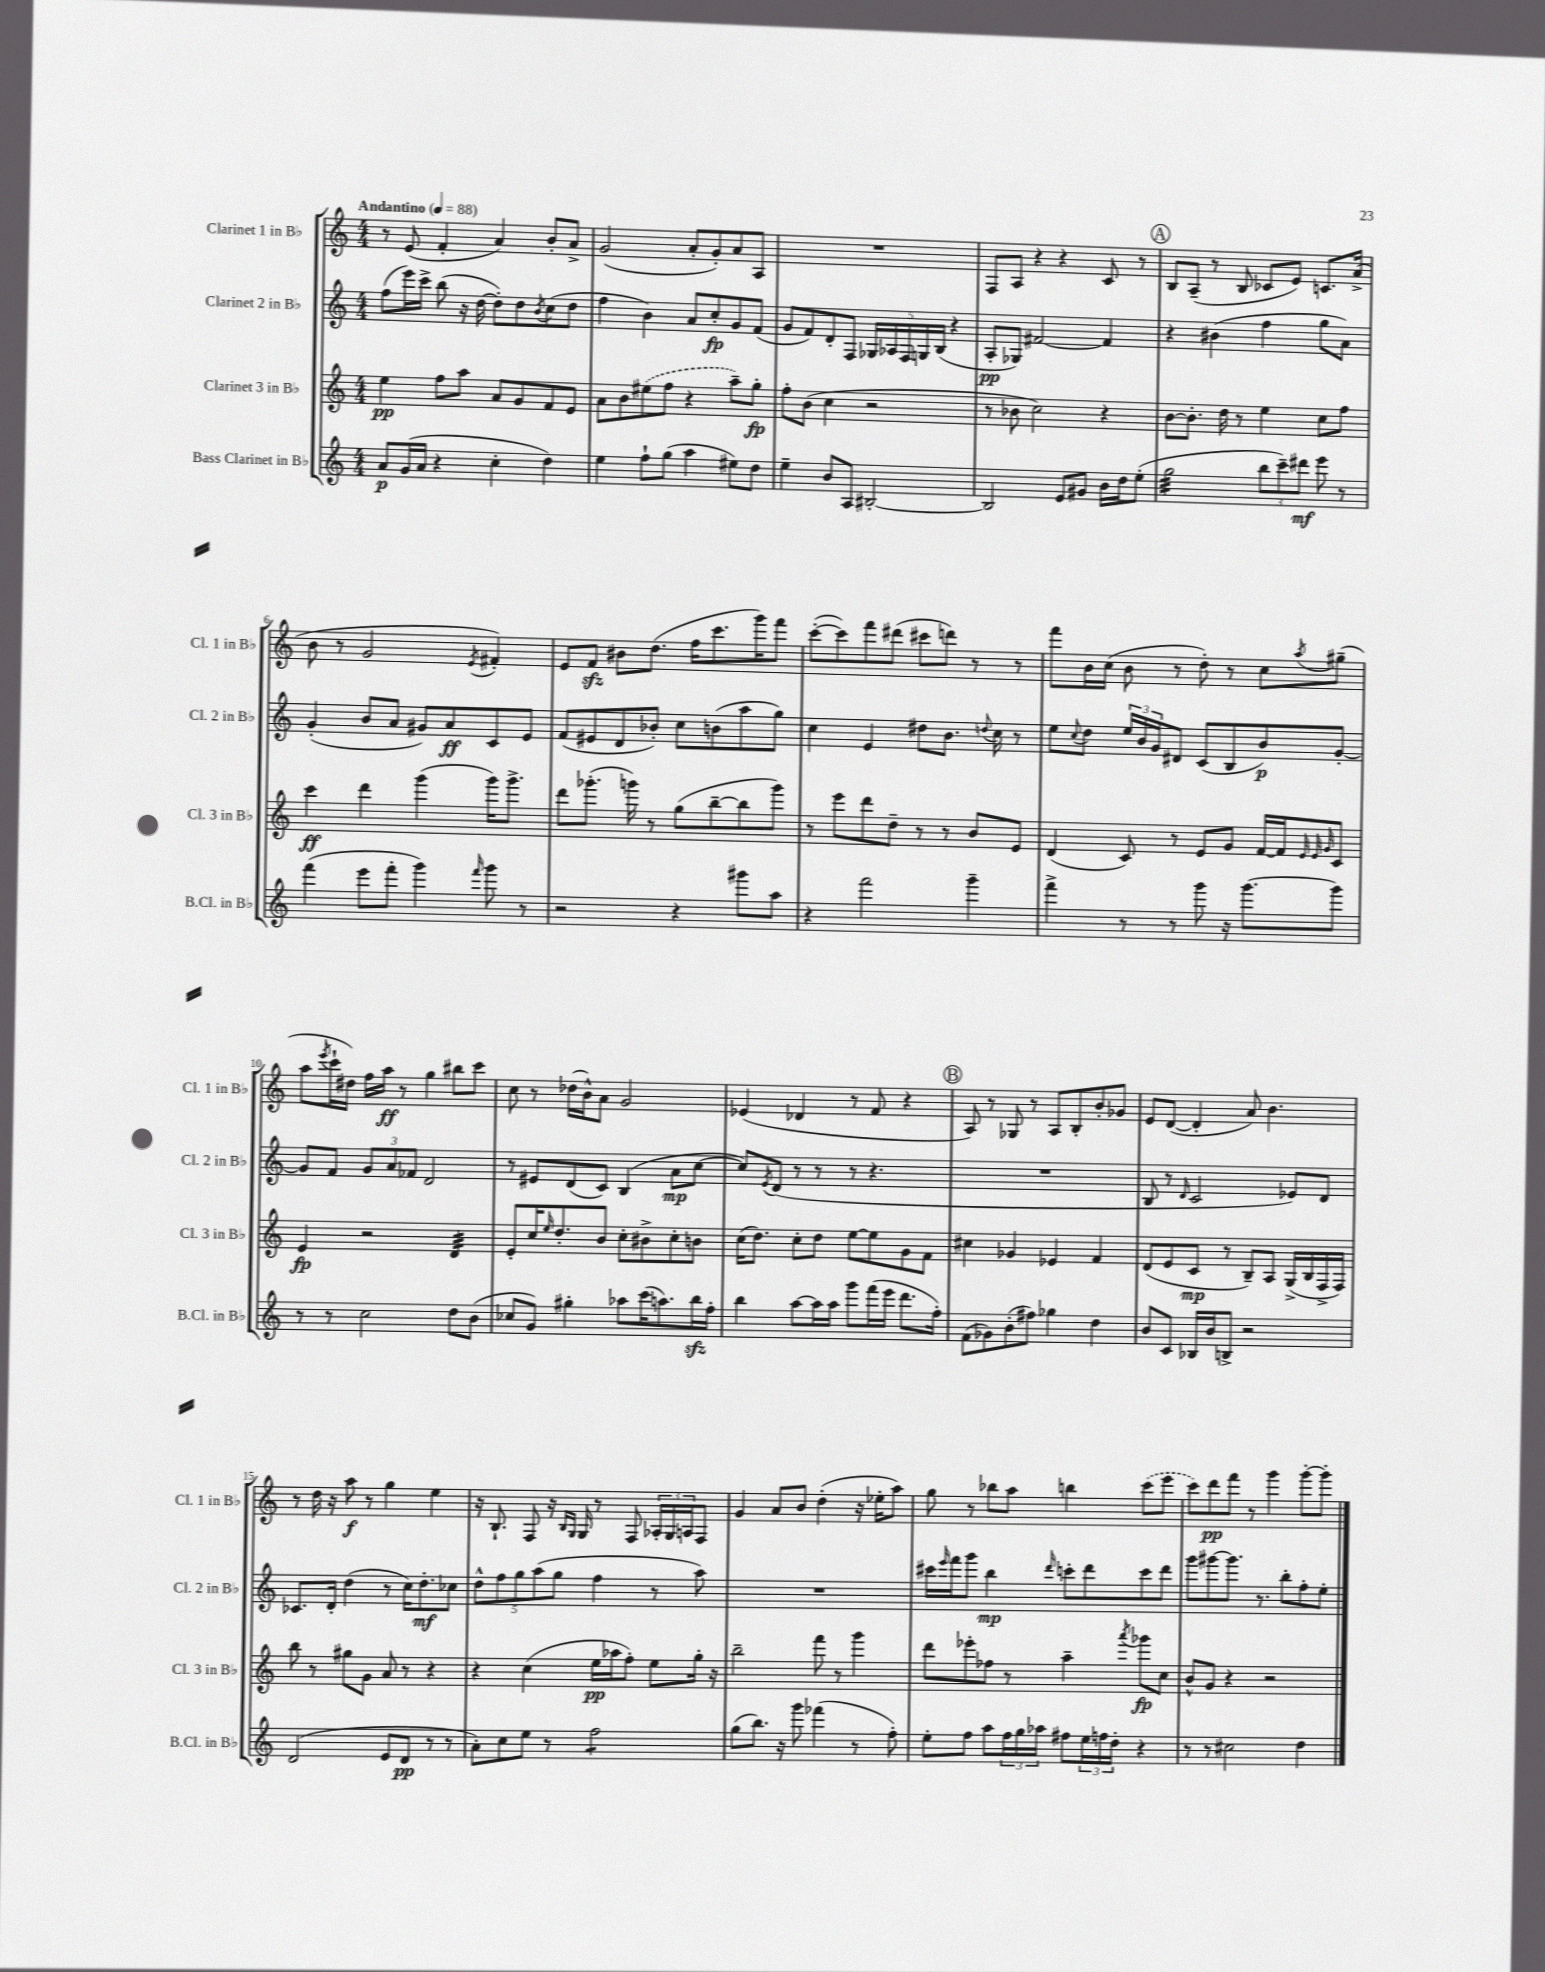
<<
\new StaffGroup <<
\new Staff = "s0" \with { instrumentName = "Clarinet 1 in Bb" shortInstrumentName = "Cl. 1 in Bb" } {
    \clef treble \key c \major \numericTimeSignature \time 4/4 \tempo "Andantino" 4 = 88
    r8 e'8( f'4-. a'4) b'8-. a'8-> |
    g'2( a'8-. g'8-.) a'8 a8 |
    R1 |
    f8 a8 r4 r4 c'8 r8 |
    \mark \markup { \circle "A" } b8 a8--( r8 b8 ces'8 e'8) c'8. a'16->( |
    b'8 r8 g'2 \acciaccatura { e'8 } fis'4-.) |
    e'8 f'8\sfz bis'8 d''8.( f''16 c'''8. g'''16) f'''8 |
    c'''8~-.( c'''8) f'''8 dis'''8( cis'''8 d'''8) r8 r8 |
    f'''8 b'16 c''16( b'8 r8 d''8-.) r8 c''8 \acciaccatura { a''8 } gis''8--( |
    a''8 \acciaccatura { e'''8 } c'''16-! dis''16) f''16 a''16\ff r8 g''4 bis''8 c'''8 |
    c''8 r8 des''16( b'16-^) a'8 g'2 |
    ees'4( des'4 r8 f'8 r4 |
    \mark \markup { \circle "B" } a8) r8 ges8 r8 a8 b8-. b'8-. ges'8 |
    e'8 d'8~( d'4-. a'8) b'4. |
    r8 d''16 r16 a''8\f r8 g''4 e''4 |
    r16 b8.-! f8 r16 \grace { b16 g16 } g16 r8 f8 \tuplet 3/2 { aes16-. g16 a16 } f8 |
    g'4 a'8 b'8 d''4-.( r16 ees''16-. a''8) |
    g''8 r8 bes''8 a''8 b''4 \once \slurDashed c'''8( e'''8 |
    c'''8) d'''8\pp f'''8 r8 g'''4 g'''8~-. g'''8-. \bar "|." |
}
\new Staff = "s1" \with { instrumentName = "Clarinet 2 in Bb" shortInstrumentName = "Cl. 2 in Bb" } {
    \clef treble \key c \major \numericTimeSignature \time 4/4
    f''8( e'''16) c'''16-> b''8( r16 d''16~ d''8-.) d''8 \acciaccatura { b'8 } c''8( d''8 |
    f''4 b'4) a'8 c''8-.\fp g'8 f'8( |
    g'8 f'8) d'8-. f8 \tuplet 5/4 { ges16 aes16 f16 g16 b16( } r4 |
    a8-.\pp ges8) fis'2~ fis'4 |
    \mark \markup { \circle "A" } r4 bis'4( f''4 g''8 a'8) |
    g'4-.( b'8 a'8 gis'8) a'8\ff c'8 e'8 |
    f'8( eis'8 d'8 bes'8-.) c''8 b'8( a''8 g''8) |
    c''4 e'4 dis''8 b'8. \appoggiatura { d''8 } c''16 r8 |
    e''8 \appoggiatura { c''8 } d''8 \tuplet 3/2 { e''16 b'16 g'16 } dis'8 c'8( b8 b'8\p) g'8~-. |
    g'8 f'8 \tuplet 3/2 { g'8 a'8 fes'8 } d'2 |
    r8 eis'8 d'8( c'8) b4( a'8\mp c''8~ |
    c''8) \acciaccatura { e'8 } d'8( r8 r8 r8 r4. |
    \mark \markup { \circle "B" } R1 |
    b8 r8 \grace { d'16 } c'2 ees'8) d'8 |
    ces'8. d'16-. d''4( r8 c''16) d''8.-.\mf ces''8 |
    \tuplet 5/4 { d''8-^ f''8 g''8 a''8( g''8 } f''4 r8 a''8) |
    R1 |
    cis'''16 \grace { e'''16 } f'''16 g'''8 b''4\mp \grace { d'''16 } c'''8-. d'''8 c'''8 d'''8 |
    g'''8 gis'''8~ gis'''8. r8. b''8-. f''8-. e''8-. \bar "|." |
}
\new Staff = "s2" \with { instrumentName = "Clarinet 3 in Bb" shortInstrumentName = "Cl. 3 in Bb" } {
    \clef treble \key c \major \numericTimeSignature \time 4/4
    e''4\pp f''8 a''8 a'8 g'8 f'8 e'8 |
    a'8 b'8 \once \slurDashed eis''8( f''8 r4 a''8--) g''8-.\fp |
    f''8-. b'8( c''4 r2 |
    r8 bes'8 c''2) r4 |
    \mark \markup { \circle "A" } b'8~ b'8.-. d''16 r8 e''4 c''8 f''8 |
    c'''4\ff d'''4 g'''4( g'''16) g'''8.-> |
    d'''8 ges'''8.-.( g'''16) r8 g''8( b''8~-- b''8 g'''8) |
    r8 e'''8 d'''8 d''8-- r8 r8 b'8 e'8 |
    d'4( c'8) r8 e'8 g'8 f'16~ f'16 \grace { e'32 e'32 g'32 } c'8 |
    e'4\fp r2 d'4:32 |
    e'8-. c''16 \grace { e''16 } d''8.-. b'8 c''8-. bis'8-> c''8-. b'8 |
    c''16( d''8.) c''8-. d''8 e''8~ e''8 g'8 f'8 |
    \mark \markup { \circle "B" } cis''4 ges'4 ees'4 f'4 |
    d'8( e'8 c'8\mp r8 b8--) a8 g16->( b16 f16-> f16) |
    b''8 r8 gis''8 g'8 a'8 r8 r4 |
    r4 c''4( e''16\pp aes''16 f''8-.) e''8 g''16-. r16 |
    b''2-- f'''8 r8 g'''4 |
    d'''8 ees'''8-. fes''8 r8 a''4-- \acciaccatura { a'''8 } ges'''8\fp c''8 |
    b'8-^ g'8 r4 r2 \bar "|." |
}
\new Staff = "s3" \with { instrumentName = "Bass Clarinet in Bb" shortInstrumentName = "B.Cl. in Bb" } {
    \clef treble \key c \major \numericTimeSignature \time 4/4
    a'8\p g'16( a'16 r4 c''4-. d''4) |
    e''4 f''8-! g''8( a''4 eis''8) d''8 |
    e''4-- b'8 a8 bis2~-. |
    bis2 e'8 gis'8 b'16 d''16 e''8-.( |
    \mark \markup { \circle "A" } g''2:32 \tuplet 3/2 { b''8 c'''8--) dis'''8\mf } e'''8 r8 |
    f'''4( e'''8 f'''8-. g'''4) \grace { f'''16 } g'''8 r8 |
    r2 r4 gis'''8 a''8 |
    r4 f'''2 g'''4-- |
    f'''4-> r8 r8 g'''8 r16 g'''8.~ g'''8 |
    r8 r8 c''2 d''8 b'8( |
    ces''8 g'8) gis''4-. aes''8 c'''16( a''8.) b''16\sfz f''16-. |
    b''4 a''8~ a''16 a''16 g'''8 f'''16( e'''16 d'''8. f''16-.) |
    \mark \markup { \circle "B" } f'8( ges'8) b'8-.( fis''8) ges''4 d''4 |
    b'8 c'8 bes16 b'16 b8-> r2 |
    d'2( e'8 d'8\pp r8 r8 |
    a'8-.) c''8 e''8 r8 f''2:8 |
    g''8( b''8.) r16 g'''8 fes'''4( r8 f''8-.) |
    e''8-. f''8 a''8 \tuplet 3/2 { f''16 g''16 aes''16 } fis''8 \tuplet 3/2 { e''16 f''16 d''16-. } r4 |
    r8 r8 cis''2 d''4 \bar "|." |
}
>>
>>
